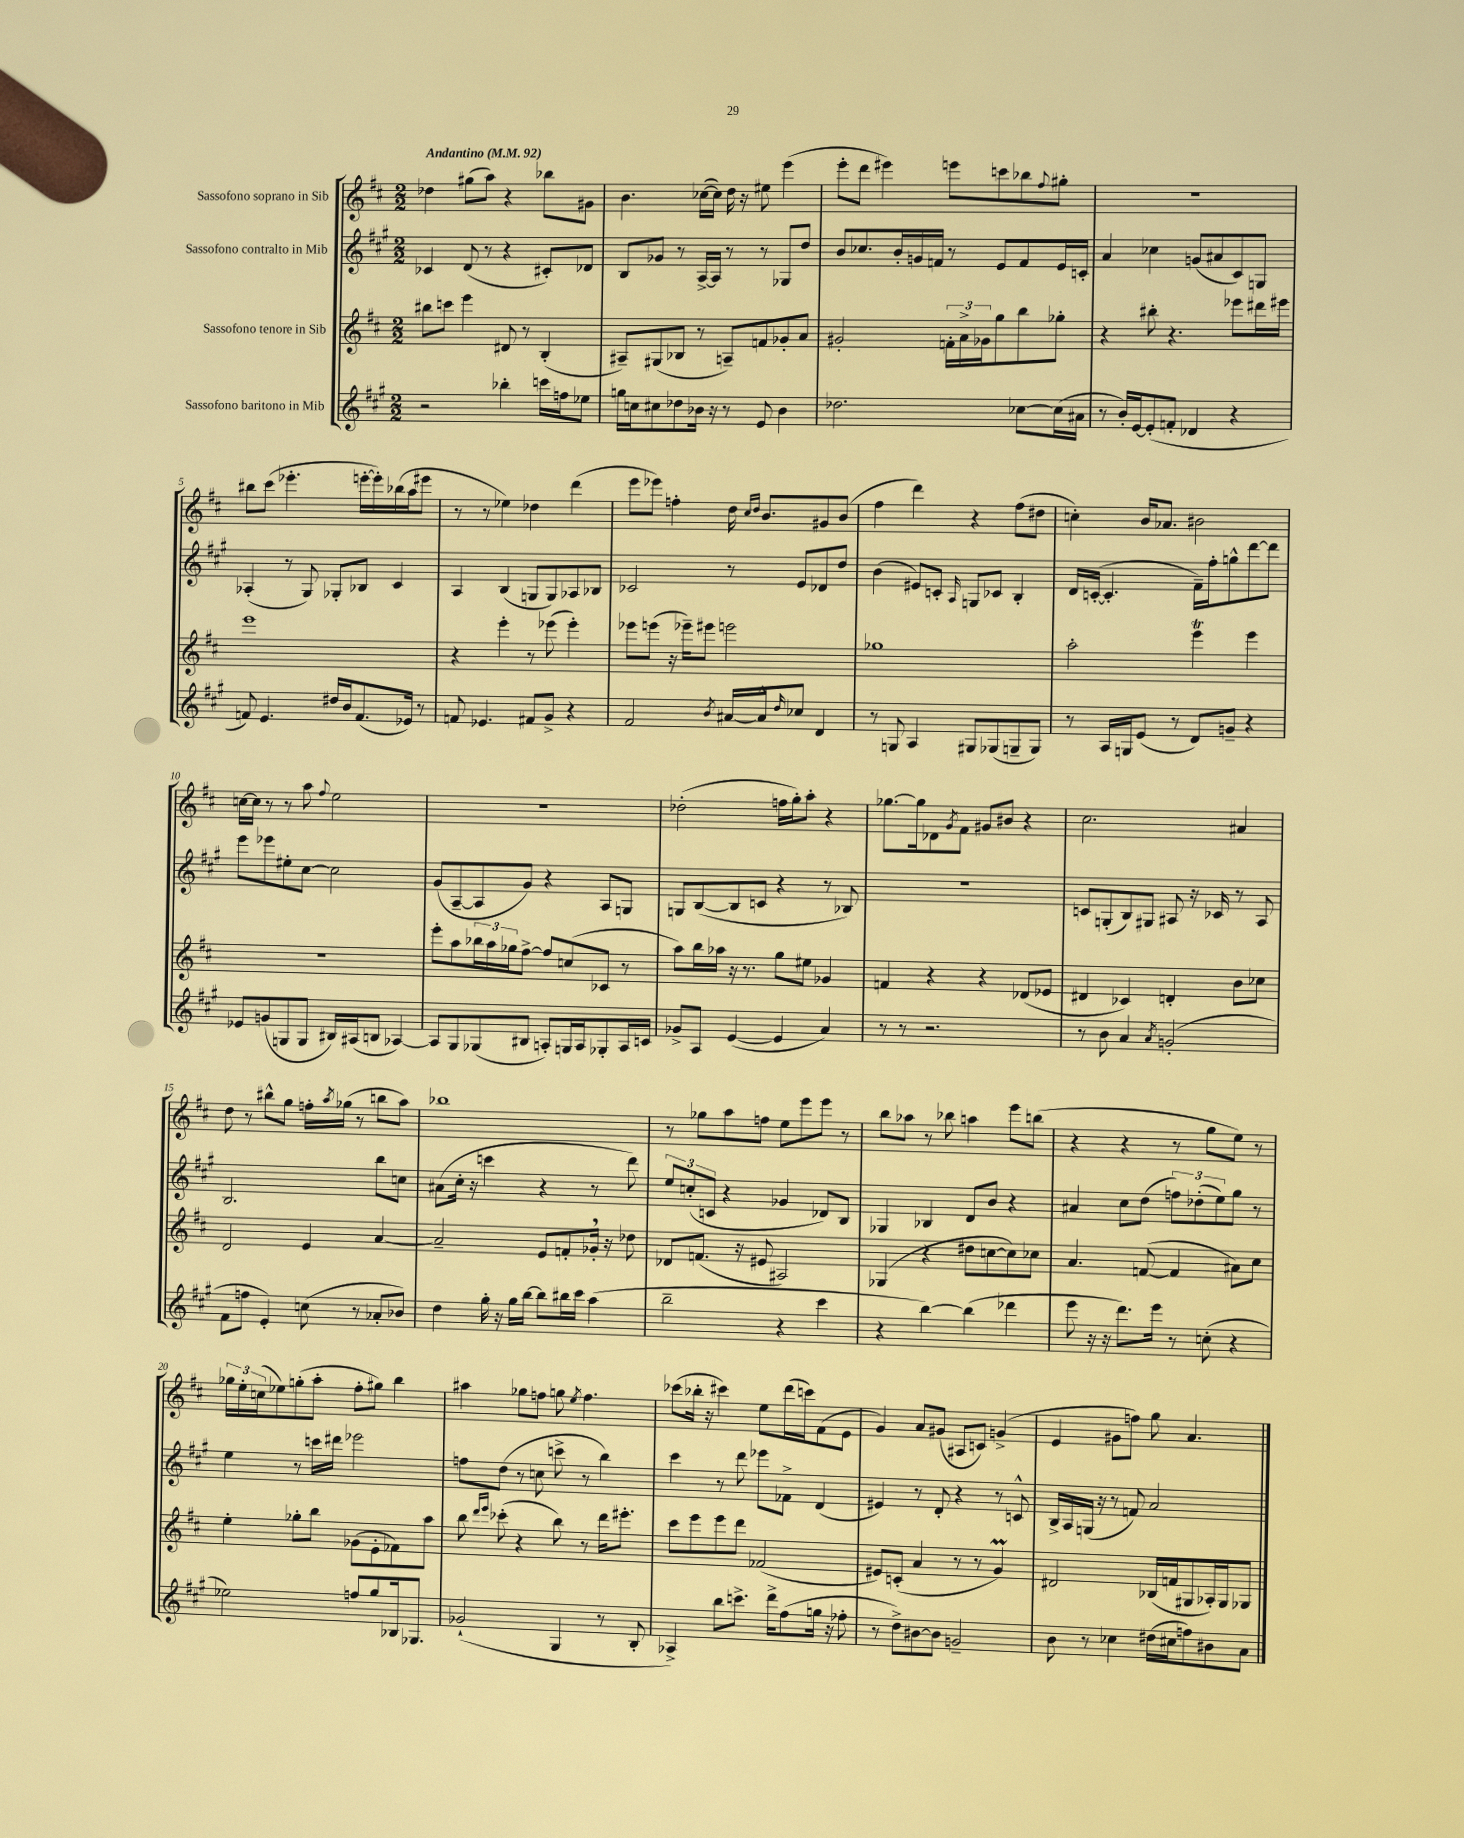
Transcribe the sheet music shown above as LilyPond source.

<<
\new StaffGroup <<
\new Staff = "s0" \with { instrumentName = "Sassofono soprano in Sib" } {
    \clef treble \key d \major \numericTimeSignature \time 2/2 \tempo "Andantino" 4 = 92
    des''4 gis''8( a''8) r4 bes''8 gis'8 |
    b'4. ces''16~( ces''16) d''16 r16 eis''8 e'''4( |
    e'''8-. d'''8 eis'''4) e'''8 c'''8 bes''8 \appoggiatura { fis''8 } gis''8-. |
    R1 |
    bis''8 cis'''8( ees'''4.-. e'''16~-. e'''16-.) bes''16( a''16 eis'''8 |
    r8 r8 ees''4) des''4 d'''4( |
    e'''8 ees'''8) f''4-. d''16 \grace { cis''16 d''16 } b'8. gis'8 b'8( |
    fis''4 d'''4) r4 fis''8( dis''8 |
    c''4-.) b'16 aes'8. bis'2 |
    c''16~ c''16 r8 r8 a''8 \appoggiatura { fis''8 } e''2 |
    R1 |
    des''2-.( f''16 g''16-.) a''8-. r4 |
    ges''8.~ ges''16 des'8 \acciaccatura { g'8 } fis'8 gis'8 bis'8 r4 |
    cis''2. ais'4 |
    d''8 r8 bis''8-^ g''8 f''16-. \acciaccatura { a''8 } ges''16( r8 b''8 a''8) |
    bes''1 |
    r8 ges''8 a''8 f''8 e''8 e'''8 e'''8 r8 |
    b''8 aes''8 r8 bes''8 a''4 e'''8 b''8( |
    r4 r4 r8 g''8 e''8) r8 |
    \tuplet 3/2 { ges''16 e''16-. c''16( } ees''8) g''8-.( a''8-. fis''8-. gis''8) b''4 |
    ais''4 ges''8 f''8 g''8 \acciaccatura { e''8 } f''4. |
    ces'''8( bes''16-. r16 cis'''4) e''8 d'''16( c'''16) fis'8( e'8 |
    g'4) a'8 gis'8( ais8 c'8) g'4->( |
    e'4 gis'8 f''8) g''8 a'4. \bar "|." |
}
\new Staff = "s1" \with { instrumentName = "Sassofono contralto in Mib" } {
    \clef treble \key a \major \numericTimeSignature \time 2/2
    ces'4 d'8( r8 r4 cis'8-.) des'8 |
    b8 ges'8 r8 a16~-> a16 r8 r8 ges8 d''8 |
    b'8 ces''8. b'16-. g'16 f'16 r8 e'8 f'8 e'16 c'16-. |
    a'4 ces''4 g'8( ais'8 cis'8) g8 |
    aes4-.( r8 gis8) ges8-. bes8 cis'4 |
    a4 b4( g8 g8) aes8 bes8 |
    ces'2 r8 e'8 des'8 d''8 |
    b'4( eis'8) c'8-. \grace { a16 } g8 ces'8 b4-. |
    d'16 c'16~-.( c'4.-. fis'16--) fis''16-. g''8-^ d'''8~ d'''8 |
    e'''8 ees'''8 eis''8-. cis''8~ cis''2 |
    gis'8( a8~-- a8 gis'8) r4 a8 g8 |
    g8 b8~( b8 c'8 r4 r8 bes8) |
    R1 |
    c'8 g8-.( b8) gis8 ais8 r16 ces'16 r8 ais8 |
    b2. b''8 c''8 |
    ais'8( cis''16-. r16 c'''4 r4 r8 d'''8) |
    \tuplet 3/2 { e''8 c''8-.( c'8 } r4 ges'4 des'8) b8 |
    ges4 bes4 d'8 b'8 r4 |
    ais'4 cis''8 d''8( \tuplet 3/2 { f''8) des''8-.( e''8) } gis''8 r8 |
    e''4 r8 c'''16 dis'''16 ees'''2 |
    f''8 d''8( r8 c''8 c'''8-> r8 b''4) |
    cis'''4 r8 d'''8 ees'''8 fes'8-> d'4( |
    eis'4) r8 d'8-. r4 r8 c'8-^ |
    b16-> a16 g16( r16 r8 f'8) a'2 \bar "|." |
}
\new Staff = "s2" \with { instrumentName = "Sassofono tenore in Sib" } {
    \clef treble \key d \major \numericTimeSignature \time 2/2
    bis''8 c'''8 e'''4 dis'8 r8 b4-.( |
    ais8--) gis8( bes8 r8 a8--) f'8 ges'8-. a'8 |
    gis'2-. \tuplet 3/2 { f'16-. a'16-> ges'16 } g''8 b''8 ges''8-. |
    r4 bis''8-. r4. ees'''8 dis'''16 eis'''16 |
    e'''1 |
    r4 e'''4-. r8 ees'''8( ees'''4-.) |
    ees'''8 e'''8( r16 ees'''16--) eis'''8 e'''2 |
    ges''1 |
    a''2-. e'''4\trill e'''4 |
    R1 |
    e'''8-. a''8 \tuplet 3/2 { bes''16 a''16 ges''16 } fis''8~-> fis''8 c''8( ces'8 r8 |
    a''8) b''16 aes''16 r16 r8. g''8 eis''8 ges'4 |
    f'4 r4 r4 des'8( ees'8 |
    dis'4 ces'4) d'4-. b'8 ces''8 |
    d'2 e'4 a'4~ |
    a'2-- e'8 f'8-. ges'16-. \breathe r16 des''8 |
    des'8 f'8.( r16 eis'8 ais2) |
    ges4( r4 dis''8 c''8~ c''8) ces''8 |
    a'4. f'8~( f'4 ais'8) cis''8 |
    e''4-. ges''8-. b''8 ges'8( e'8-. fes'8) a''8 |
    b''8 \grace { d'''16 e'''16 } ces'''8-.( r4 b''8) r8 d'''16 eis'''8.-. |
    cis'''8 e'''8 e'''8 d'''8 fes'2( |
    eis'8) c'8-.( a'4 r8 r8 g'4\prall) |
    dis'2 bes16( f'16 gis8 aes16-.) gis16 ges8 \bar "|." |
}
\new Staff = "s3" \with { instrumentName = "Sassofono baritono in Mib" } {
    \clef treble \key a \major \numericTimeSignature \time 2/2
    r2 bes''4-. c'''16 f''16 ees''8 |
    g''16 c''16 cis''8 des''8 bes'16 r16 r8 e'8 bes'4 |
    des''2. ces''8~ ces''16( ais'16 |
    r8 b'16-.) e'16~ e'8-.( f'8-. des'4 r4 |
    f'8) e'4. dis''16 b'16 f'8.( ees'16) r8 |
    f'8 ees'4. fis'8 gis'8-> r4 |
    fis'2 \acciaccatura { b'8 } ais'16~ ais'16-^ \grace { d''16 } ces''8 d'4 |
    r8 g8 a4 gis8 ges8( g8-- g8) |
    r8 a16 g16 e'8( r8 d'8) g'8-- r4 |
    ees'8 g'8( g8 g8 bis16) ais16( b8 aes4~) |
    aes8 gis8 ges8( bis8 a8-.) g16 a16 ges8-. a16 c'16 |
    ges'8-> a8 e'4~( e'4 a'4) |
    r8 r8 r2. |
    r8 b'8 a'4 \acciaccatura { a'8 } g'2-.( |
    fis'8 f''8 e'4-.) c''8( r8 aes'8-. bes'8) |
    d''4 gis''16-. r16 gis''16 b''16~ b''8 bis''16 cis'''16 a''4( |
    b''2-- r4 cis'''4 |
    r4 b''4~) b''4( des'''4 |
    e'''8 r16 r16 d'''8.) e'''16 r8 c''8-.( r4 |
    ees''2) f''8 gis''8 bes16 ges8. |
    ges'2-!( gis4 r8 b8-. |
    aes4->) b''8 c'''8.-> d'''16-> fis''8( g''16 r16 fes''8-. |
    r8 d''8->) bis'8~ bis'8 g'2-- |
    b'8 r8 ces''4 dis''16( cis''16 f''8) bis'8 a'8 \bar "|." |
}
>>
>>
